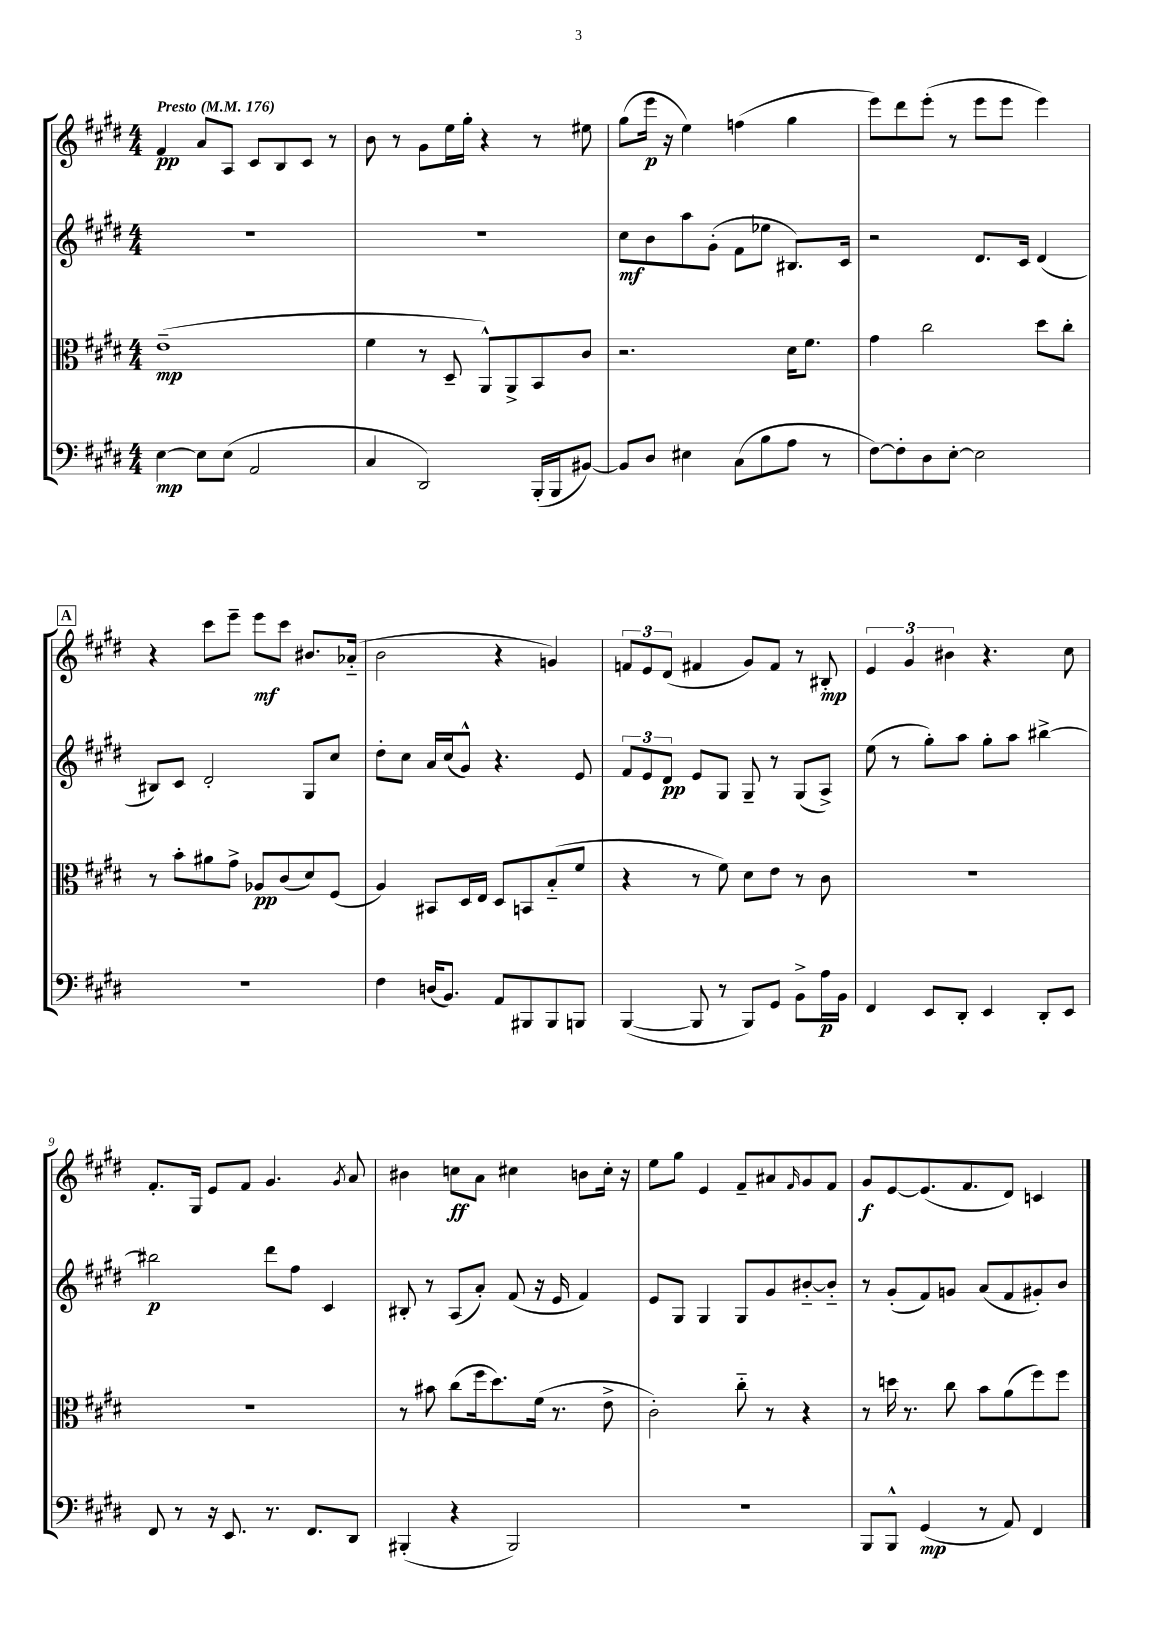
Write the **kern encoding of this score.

**kern	**kern	**kern	**kern
*staff4	*staff3	*staff2	*staff1
*clefF4	*clefC3	*clefG2	*clefG2
*k[f#c#g#d#]	*k[f#c#g#d#]	*k[f#c#g#d#]	*k[f#c#g#d#]
*M4/4	*M4/4	*M4/4	*M4/4
*MM176	*MM176	*MM176	*MM176
[4E\	(1e~	1r	4f#/
8E\]L	.	.	8a/L
(8E\J	.	.	8A/J
2AA/	.	.	8c#/L
.	.	.	8B/
.	.	.	8c#/J
.	.	.	8r
=	=	=	=
4C#/	4f#\	1r	8b\
.	.	.	8r
2DD#/)	8r	.	8g#\L
.	8D#~/	.	16ee\L
.	.	.	16gg#'\JJ
.	8AA^^/L)	.	4r
.	8AA^/	.	.
(16BBB'/LL	8BB/	.	8r
16BBB/J	.	.	.
[8BB#/J)	8c#/J	.	8ee#\
=	=	=	=
8BB#/]L	2.r	8cc#\L	(8gg#\L
8D#/J	.	8b\	16eee\Jk
.	.	.	16r
4E#\	.	8aa\	4ee\)
.	.	(8g#'\J	.
(8C#\L	.	8f#\L	(4ff\
8B\	.	8ee-\J	.
8A\J	16d#\LK	8.B#/L)	4gg#\
.	8.f#\J	.	.
8r	.	.	.
.	.	16c#/Jk	.
=	=	=	=
[8F#\L)	4g#\	2r	8eee\L)
8F#'\]	.	.	8ddd#\
8D#\	2cc#\	.	(8eee'\J
[8E'\J	.	.	8r
2E\]	.	8.d#/L	8eee\L
.	.	.	8eee\J
.	.	16c#/Jk	.
.	8dd#\L	(4d#/	4eee\)
.	8cc#'\J	.	.
=	=	=	=
1r	8r	8B#/L)	4r
.	8b'\L	8c#/J	.
.	8a#\	2d#'/	8ccc#\L
.	8g#^\J	.	8eee~\J
.	8A-/L	.	8eee\L
.	(8c#/	.	8ccc#\J
.	8d#/)	8G#/L	8.b#/L
.	(8F#/J	8cc#/J	.
.	.	.	(16a-'~/Jk
=	=	=	=
4F#\	4A/)	8dd#'\L	2b\
.	.	8cc#\J	.
(16D/LK	8BB#/L	16a/LL	.
8.BB/J)	.	(16cc#/J	.
.	16D#/L	8g#^^/J)	.
.	16E/JJ	.	.
8AA/L	8D#/L	4.r	4r
8BBB#/	8BB/	.	.
8BBB#/	(8B'~/	.	4g/)
8BBB/J	8f#/J	8e/	.
=	=	=	=
([4BBB/	4r	12f#/L	12f/L
.	.	12e/	12e/
.	.	12d#/J	(12d#/J
8BBB/]	8r	8e/L	4f#/
8r	8f#\)	8G#/J	.
8BBB/L)	8d#\L	8G#~/	8g#/L)
8GG#/J	8e\J	8r	8f#/J
8BB^\L	8r	(8G#/L	8r
16A\L	8c#\	8A^/J)	8B#'/
16BB\JJ	.	.	.
=	=	=	=
4FF#/	1r	(8ee\	6e/
.	.	8r	.
.	.	.	6g#/
8EE/L	.	8gg#'\L)	.
.	.	.	6b#\
8DD#'/J	.	8aa\J	.
4EE/	.	8gg#'\L	4.r
.	.	8aa\J	.
8DD#'/L	.	[4bb#^\	.
8EE/J	.	.	8cc#\
=	=	=	=
8FF#/	1r	2bb#\]	8.f#'/L
8r	.	.	.
.	.	.	16G#/Jk
16r	.	.	8e/L
8.EE/	.	.	.
.	.	.	8f#/J
8.r	.	8ddd#\L	4.g#/
.	.	8ff#\J	.
8.FF#/L	.	.	.
.	.	4c#/	.
.	.	.	8qg#/
8DD#/J	.	.	8a/
=	=	=	=
(4BBB#'/	8r	8B#'/	4b#\
.	8b#\	8r	.
4r	(8cc#\L	(8A/L	8cc\L
.	16ff#\k	8a'/J)	8a\J
.	8.dd#\)	.	.
2BBB#/)	.	(8f#/	4cc#\
.	(16f#\Jk	16r	.
.	8.r	16e/	.
.	.	4f#/)	8b\L
.	8e^\	.	16cc#'\Jk
.	.	.	16r
=	=	=	=
1r	2c#'\)	8e/L	8ee\L
.	.	8G#/J	8gg#\J
.	.	4G#/	4e/
.	8cc#'~\	8G#/L	8f#~/L
.	8r	8g#/	8a#/
.	.	.	16qqf#/
.	4r	[8b#'~/	8g#/
.	.	8b#'~/]J	8f#/J
=	=	=	=
8BBB/L	8r	8r	8g#/L
8BBB^^/J	16dd\	(8g#'/L	[8e/
.	8.r	.	.
(4GG#/	.	8f#/)	(8.e/]
.	8cc#\	8g/J	.
.	.	.	8.f#/
8r	8b\L	(8a/L	.
8AA/)	(8a\	8f#/	8d#/J)
4FF#/	8ff#\)	8g#'/)	4c/
.	8ff#\J	8b/J	.
==	==	==	==
*-	*-	*-	*-
